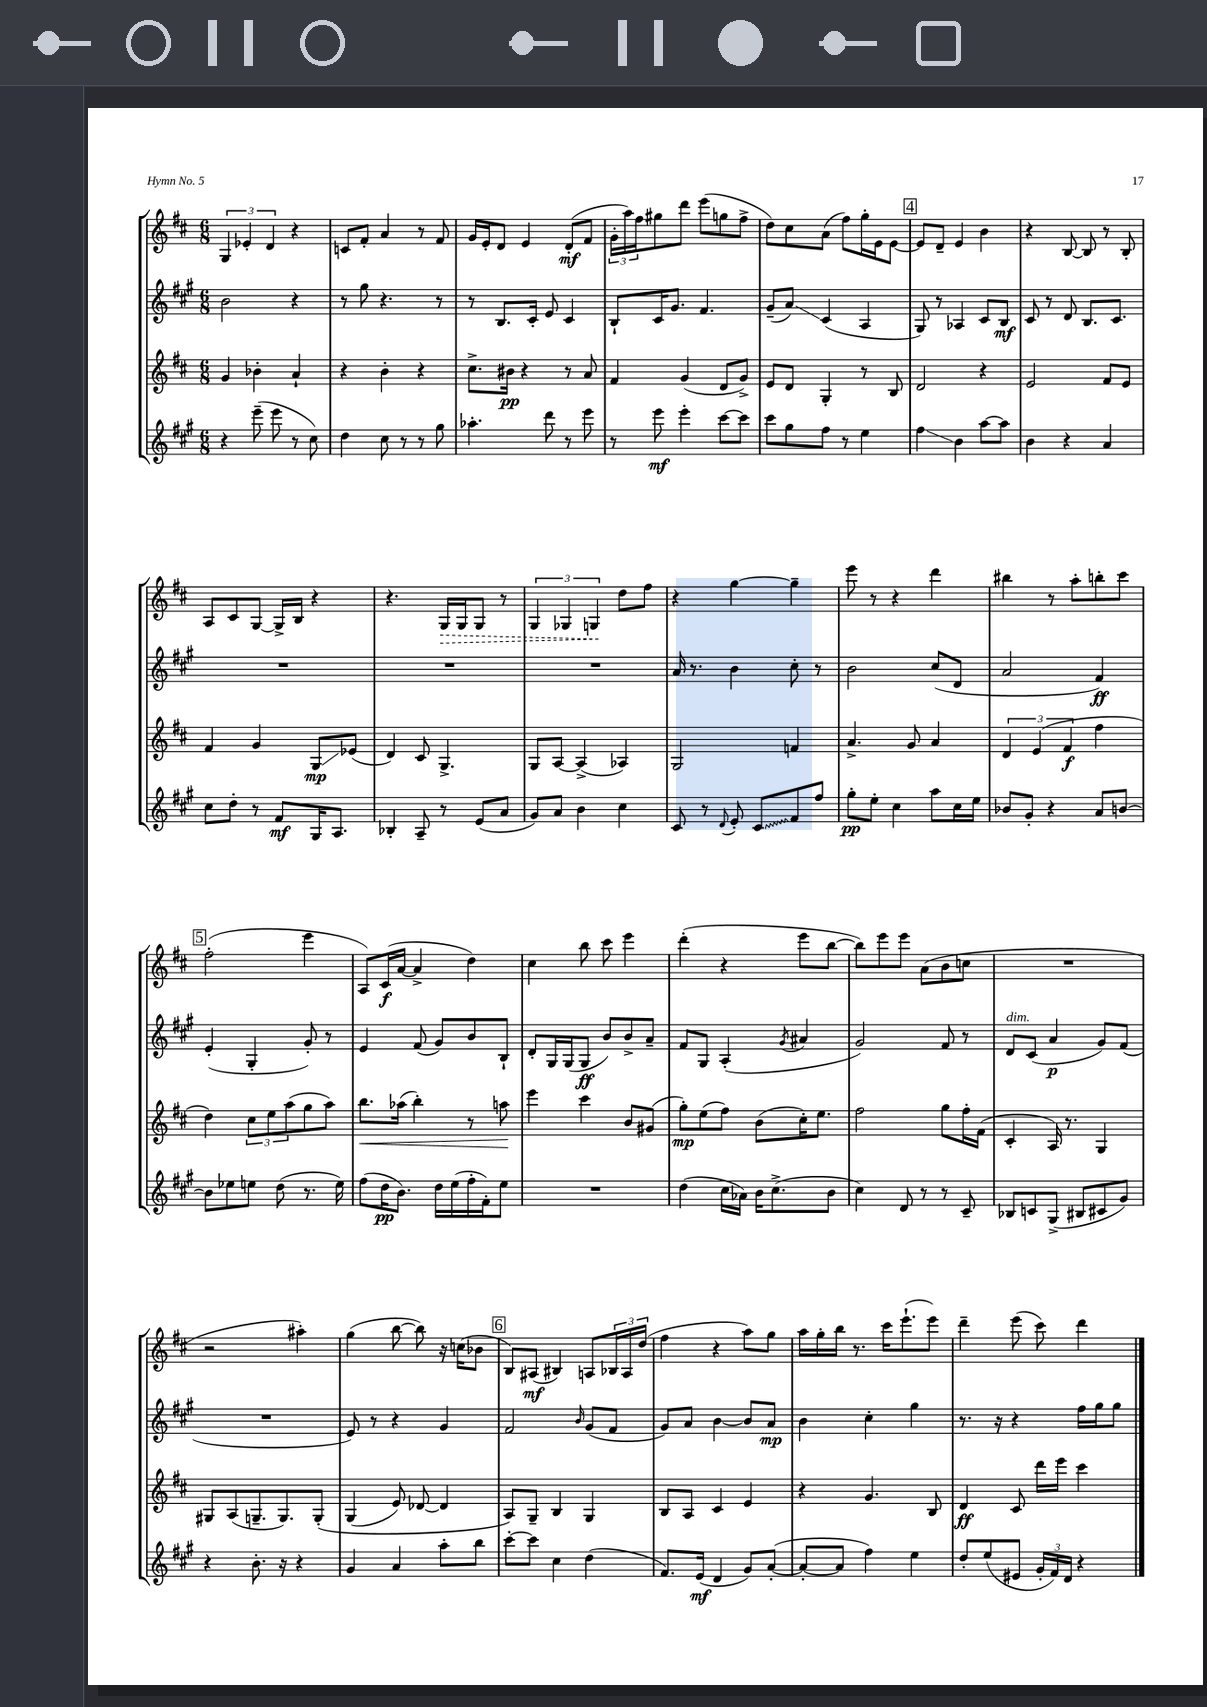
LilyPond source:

<<
\new StaffGroup <<
\new Staff = "s0" {
    \clef treble \key d \major \numericTimeSignature \time 6/8
    \tuplet 3/2 { g4 ees'4-. d'4 } r4 |
    c'8 fis'8-. a'4 r8 fis'8 |
    g'16 e'16-. d'8 e'4 d'8-.\mf( fis'8 |
    \tuplet 3/2 { g'16-. a''16) fis''16 } gis''8 d'''8 e'''8( g''8 fis''8-> |
    d''8) cis''8 a'8( fis''8) g''16-. e'16 e'8~ |
    \mark \markup { \box "4" } e'8 d'8-- e'4 b'4 |
    r4 b8~ b8 r8 b8-. |
    a8 cis'8 g8~ g16-> b16 r4 |
    r4. \once \override Hairpin.style = #'dashed-line g16\> g16 g8 r8 |
    \tuplet 3/2 { g4 ges4 g4\! } d''8 fis''8 |
    r4 g''4~ g''4-- |
    e'''8 r8 r4 d'''4 |
    bis''4 r8 a''8-. b''8-. cis'''8 |
    \mark \markup { \box "5" } fis''2-.( e'''4 |
    a8) cis'16\f( a'16~ a'4-> d''4) |
    cis''4 b''8 cis'''8 e'''4 |
    d'''4-.( r4 e'''8 b''8~ |
    b''8) e'''8 e'''8 a'8( b'8 c''8 |
    R2. |
    r2 ais''4-.) |
    g''4( b''8~ b''8) r16 c''16( bes'8 |
    \mark \markup { \box "6" } b8) ais8\mf( bis4) a8 \tuplet 3/2 { bes16 a16 d''16( } |
    fis''4 r4 a''8) g''8 |
    a''16 g''16-. b''16 r8. cis'''16 e'''8.-!( e'''8) |
    d'''4-- e'''8( cis'''8) d'''4 \bar "|." |
}
\new Staff = "s1" {
    \clef treble \key a \major \numericTimeSignature \time 6/8
    b'2 r4 |
    r8 gis''8 r4. r8 |
    r8 b8. cis'16-. e'8 cis'4 |
    b8-! cis'16 gis'8. fis'4. |
    gis'8--( a'8\glissando) cis'4( a4 |
    \mark \markup { \box "4" } gis8) r8 aes4 cis'8 b8\mf |
    cis'8 r8 d'8 b8. cis'8. |
    R2. |
    R2. |
    R2. |
    a'16 r8. b'4 cis''8-. r8 |
    b'2 cis''8( d'8 |
    a'2 fis'4\ff) |
    \mark \markup { \box "5" } e'4-.( gis4-. gis'8-.) r8 |
    e'4 fis'8( gis'8) b'8 b8-! |
    d'8-. gis16 gis16( gis8\ff b'8) b'8-> a'8-- |
    fis'8 gis8 a4-.( \acciaccatura { gis'8 } ais'4 |
    gis'2) fis'8 r8 |
    d'8^\markup { \italic "dim." } cis'8( a'4\p gis'8) fis'8( |
    R2. |
    e'8) r8 r4 gis'4 |
    \mark \markup { \box "6" } fis'2 \grace { b'16 } gis'8( fis'8 |
    gis'8) a'8 b'4~ b'8 a'8\mp |
    b'4 cis''4-. gis''4 |
    r8. r16 r4 fis''16 gis''16 gis''8 \bar "|." |
}
\new Staff = "s2" {
    \clef treble \key d \major \numericTimeSignature \time 6/8
    g'4 bes'4-. a'4-! |
    r4 b'4-. r4 |
    cis''8.-> bis'16\pp r4 r8 a'8 |
    fis'4 g'4( d'8 g'8->) |
    e'8 d'8 g4-. r8 b8 |
    \mark \markup { \box "4" } d'2 r4 |
    e'2 fis'8 e'8 |
    fis'4 g'4 g8\glissando\mp ees'8( |
    d'4) cis'8 g4.-> |
    g8 a8~ a4->( aes4) |
    g2 f'4 |
    a'4.-> g'8 a'4 |
    \tuplet 3/2 { d'4 e'4( fis'4\f } fis''4 |
    \mark \markup { \box "5" } d''4) \tuplet 3/2 { cis''8 e''8 a''8( } g''8 a''8) |
    b''8.\< aes''16( b''4-.) r8 a''8\! |
    e'''4 cis'''4 b'8 gis'8( |
    g''8-.\mp) e''8( fis''8) b'8( cis''16-.) e''8. |
    fis''2 g''8 fis''16-. fis'16( |
    cis'4-. a16) r8. g4 |
    gis8 a8( g8.-- g8.) g8-.\( |
    g4( e'8) des'8~ des'4 |
    \mark \markup { \box "6" } a8\) g8-- b4 g4 |
    b8 a8 cis'4 e'4 |
    r4 g'4. b8 |
    d'4\ff cis'8 d'''16 e'''16 cis'''4 \bar "|." |
}
\new Staff = "s3" {
    \clef treble \key a \major \numericTimeSignature \time 6/8
    r4 e'''8--( e'''8 r8 cis''8) |
    d''4 cis''8 r8 r8 gis''8 |
    aes''4.-. d'''8 r8 e'''8 |
    r8 e'''8\mf e'''4-. cis'''8~ cis'''8 |
    cis'''8 gis''8 fis''8 r8 e''4 |
    \mark \markup { \box "4" } fis''4\glissando b'4 a''8~ a''8 |
    b'4 r4 a'4 |
    cis''8 d''8-. r8 fis'8\mf gis16 a8. |
    bes4-. a8-- r8 e'8( a'8 |
    gis'8) a'8 b'4 cis''4 |
    cis'8 r8 \appoggiatura { d'8 } e'8-. \once \override Glissando.style = #'zigzag cis'8\glissando fis'8 fis''8 |
    gis''8-.\pp e''8-. cis''4 a''8 cis''16 e''16 |
    bes'8 gis'8-. r4 a'8 b'8~ |
    \mark \markup { \box "5" } b'8 ees''8 e''8 d''8( r8. e''16) |
    fis''8( d''16\pp b'8.) d''16 e''16( fis''16-. fis'16-.) e''8 |
    R2. |
    d''4( cis''16 aes'16) b'16 cis''8.->( b'8 |
    cis''4) d'8 r8 r8 cis'8-- |
    bes8 c'8 gis8->( bis8 cis'8 gis'8) |
    r4 b'8.-. r16 r4 |
    gis'4 a'4 a''8-. b''8 |
    \mark \markup { \box "6" } cis'''8~-. cis'''8 cis''4 d''4( |
    fis'8.) e'16\mf( d'4 gis'8) a'8~-.( |
    a'8~-. a'8 fis''4) e''4 |
    d''8-. e''8( eis'8 \tuplet 3/2 { gis'16-. fis'16) d'16 } r4 \bar "|." |
}
>>
>>
\layout { \context { \Score \remove "Bar_number_engraver" } }
